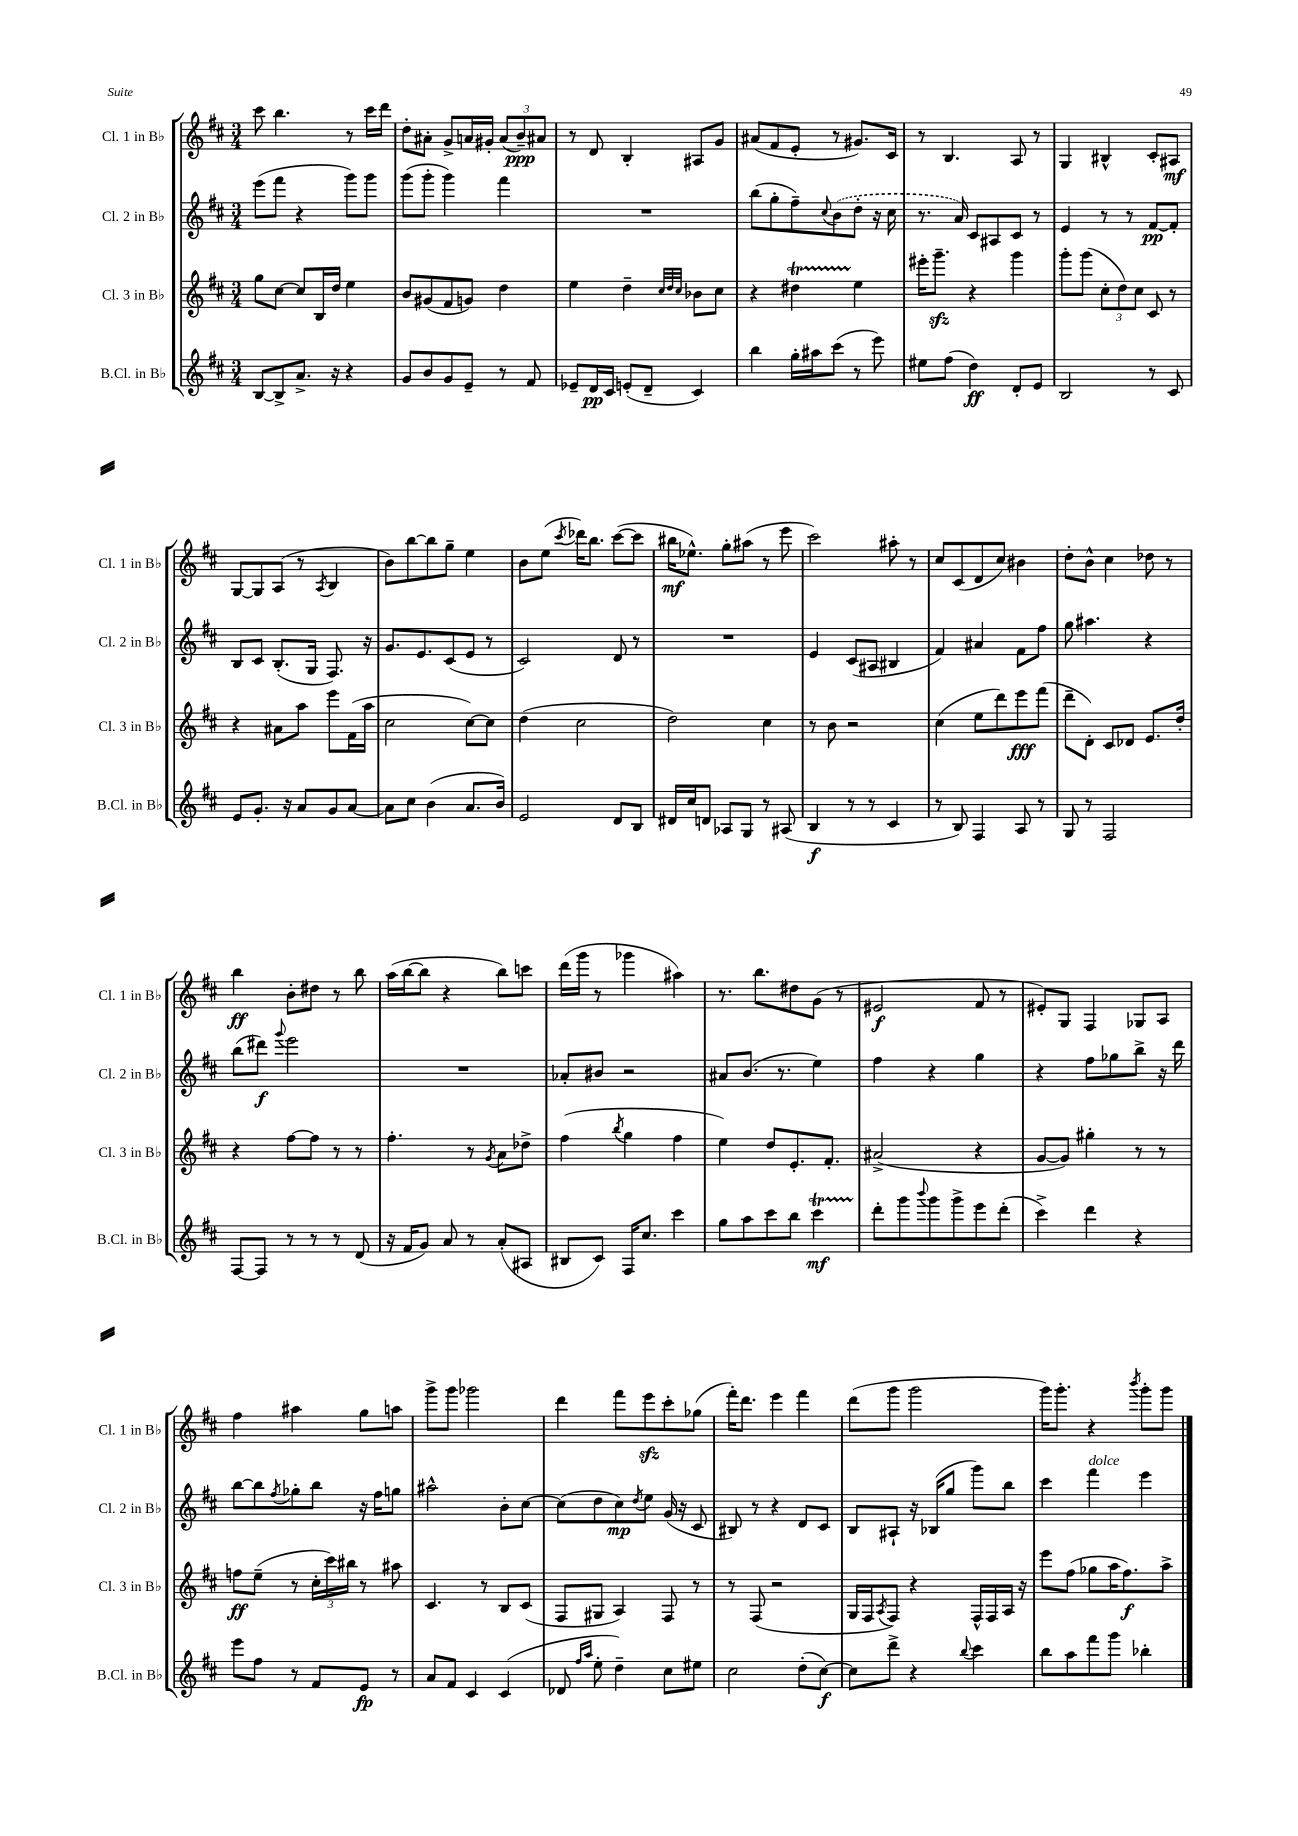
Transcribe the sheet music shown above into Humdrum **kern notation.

**kern	**kern	**kern	**kern
*staff4	*staff3	*staff2	*staff1
*clefG2	*clefG2	*clefG2	*clefG2
*k[f#c#]	*k[f#c#]	*k[f#c#]	*k[f#c#]
*M3/4	*M3/4	*M3/4	*M3/4
[8B	8gg	(8eee	8ccc#
8B^]	[8cc#	8fff#	4.bb
8.a^	8cc#]	4r	.
.	16B	.	.
16r	16dd	.	.
4r	4ee	8ggg)	8r
.	.	8ggg	16ccc#
.	.	.	16ddd
=	=	=	=
8g	8b	(8ggg	8dd'
8b	(8g#	8ggg'	8a#'
8g	8f#	4ggg)	8g^
8e~	8g)	.	16a
.	.	.	16g#'
8r	4dd	4fff#	(12a
.	.	.	12b~)
8f#	.	.	.
.	.	.	12a#
=	=	=	=
8e-~	4ee	2.r	8r
16d	.	.	8d
16c#	.	.	.
(8e'	4dd~	.	4B'
8d~	.	.	.
.	32qqcc#	.	.
.	32qqdd	.	.
.	32qqcc#	.	.
4c#)	8b-	.	8A#
.	8cc#	.	8g
=	=	=	=
4bb	4r	(8bb	(8a#
.	.	8gg'	8f#
16gg'	4dd#	8ff#~)	8e'
16aa#	.	.	.
.	.	8qqcc#	.
(8ccc#	.	(8b	8r
8r	4ee	8dd'	8.g#)
8eee)	.	16r	.
.	.	16cc#	16c#
=	=	=	=
8ee#	16eee#'	8.r	8r
.	8.ggg~	.	.
(8ff#	.	.	4.B
.	.	16a)	.
4dd)	4r	8c#	.
.	.	8A#	.
8d'	4ggg	8c#	8A
8e	.	8r	8r
=	=	=	=
2B	8ggg'	4e	4G
.	(8ggg	.	.
.	12cc#'	8r	4B#^^
.	12dd)	.	.
.	.	8r	.
.	12cc#	.	.
8r	8c#	[8f#	8c#'
8c#	8r	8f#']	8A#
=	=	=	=
8e	4r	8B	[8G
8.g'	.	8c#	8G]
.	8a#	(8.B'	(8A
16r	.	.	.
8a	8aa	.	8r
.	.	16G	.
.	.	.	8qA
8g	8eee	8.F#)	4B
[8a	(16f#	.	.
.	16aa	16r	.
=	=	=	=
8a]	2cc#	8.g	8b)
8cc#	.	.	[8bb
.	.	8.e	.
(4b	.	.	8bb]
.	.	(8c#	8gg~
8.a	[8cc#)	8e	4ee
.	8cc#]	8r	.
16b)	.	.	.
=	=	=	=
2e	(4dd	2c#)	8b
.	.	.	(8ee
.	.	.	8qccc#
.	2cc#	.	16ddd-)
.	.	.	8.bb
8d	.	8d	([8ccc#
8B	.	8r	8ccc#]
=	=	=	=
16d#	2dd)	2.r	16bb#
16cc#	.	.	8.ee-^^)
8d	.	.	.
8A-	.	.	8gg'
8G	.	.	(8aa#
8r	4cc#	.	8r
(8A#	.	.	8eee
=	=	=	=
4B	8r	4e	2ccc#)
.	8b	.	.
8r	2r	(8c#	.
8r	.	8A#	.
4c#	.	4B#	8aa#'
.	.	.	8r
=	=	=	=
8r	(4cc#	4f#)	8cc#
8B)	.	.	(8c#
4F#	8ee	4a#	8d
.	8ddd)	.	8cc#)
8A	8eee	8f#	4b#
8r	(8fff#	8ff#	.
=	=	=	=
8G	8ddd~	8gg	8dd'
8r	8d')	4.aa#	8b^^
2F#	8c#	.	4cc#
.	8d-	.	.
.	8.e	4r	8dd-
.	.	.	8r
.	16dd'	.	.
=	=	=	=
[8F#	4r	(8bb	4bb
8F#]	.	8ddd#)	.
.	.	8qqggg	.
8r	[8ff#	2eee	8b'
8r	8ff#]	.	8dd#
8r	8r	.	8r
(8d	8r	.	8bb
=	=	=	=
16r	4.ff#'	2.r	(16aa
16f#	.	.	[16bb
8g)	.	.	8bb]
8a	.	.	4r
8r	8r	.	.
.	8qg	.	.
(8a'	8a	.	8bb)
8A#	8dd-^	.	8ccc
=	=	=	=
8B#	(4ff#	8a-'	(16ddd
.	.	.	16ggg
8c#)	.	8b#	8r
.	8qbb	.	.
16F#	4gg	2r	4ggg-
8.cc#	.	.	.
4ccc#	4ff#	.	4aa#)
=	=	=	=
8gg	4ee)	8a#	8.r
8aa	.	(8.b	.
.	.	.	8.bb
8ccc#	8dd	.	.
.	.	8.r	.
8bb	8.e'	.	8dd#
4ccc#	.	4ee)	(8g
.	8.f#'	.	.
.	.	.	8r
=	=	=	=
8ddd'	(2a#^	4ff#	2e#
8ggg	.	.	.
8qqbbb	.	.	.
8ggg	.	4r	.
8ggg^	.	.	.
8eee	4r	4gg	8f#
(8ddd'	.	.	8r
=	=	=	=
4ccc#^)	[8g	4r	8e#')
.	8g])	.	8G
4ddd	4gg#'	8ff#	4F#
.	.	8gg-	.
4r	8r	8bb^	8G-
.	8r	16r	8A
.	.	16ddd	.
=	=	=	=
8eee	8ff	[8bb	4ff#
8ff#	(8ee~	8bb]	.
.	.	8qff#	.
8r	8r	8gg-'	4aa#
8f#	24cc#'	8bb	.
.	24ccc#)	.	.
.	24bb#	.	.
8e	8r	16r	8gg
.	.	16ff#	.
8r	8aa#	8gg	8aa
=	=	=	=
8a	4.c#	2aa#^^	8ggg^
8f#	.	.	8ggg
4c#	.	.	2ggg-
.	8r	.	.
(4c#	8B	8b'	.
.	(8c#	[8cc#	.
=	=	=	=
8d-	8F#	(8cc#]	4ddd
16qqff#	.	.	.
16qqaa	.	.	.
8ee'	8G#	8dd	.
4dd~)	4A)	8cc#)	8fff#
.	.	8qdd	.
.	.	8ee	8eee
8cc#	8F#	(16g	8ccc#'
.	.	16r	.
8ee#	8r	8c#	(8gg-
=	=	=	=
2cc#	8r	8B#)	16fff#')
.	.	.	8.ddd
.	(8F#	8r	.
.	2r	4r	4eee
(8dd'	.	8d	4fff#
[8cc#)	.	8c#	.
=	=	=	=
8cc#]	16G	8B	(8ddd
.	16F#	.	.
.	8qA	.	.
8ddd^	8F#)	8A#`	8ggg
4r	4r	16r	2ggg
.	.	(16B-	.
.	.	8gg	.
8qqbb	.	.	.
4ccc#	16F#^^	8ggg)	.
.	16F#	.	.
.	16A	8bb	.
.	16r	.	.
=	=	=	=
8bb	8eee	4ccc#	16ggg)
.	.	.	8.ggg'
8aa	(8ff#	.	.
8fff#	8gg-	4fff#	4r
8ggg	16aa	.	.
.	8.ff#)	.	.
.	.	.	8qbbb
4bb-'	.	4eee	8ggg'
.	8aa^	.	8ggg
==	==	==	==
*-	*-	*-	*-
